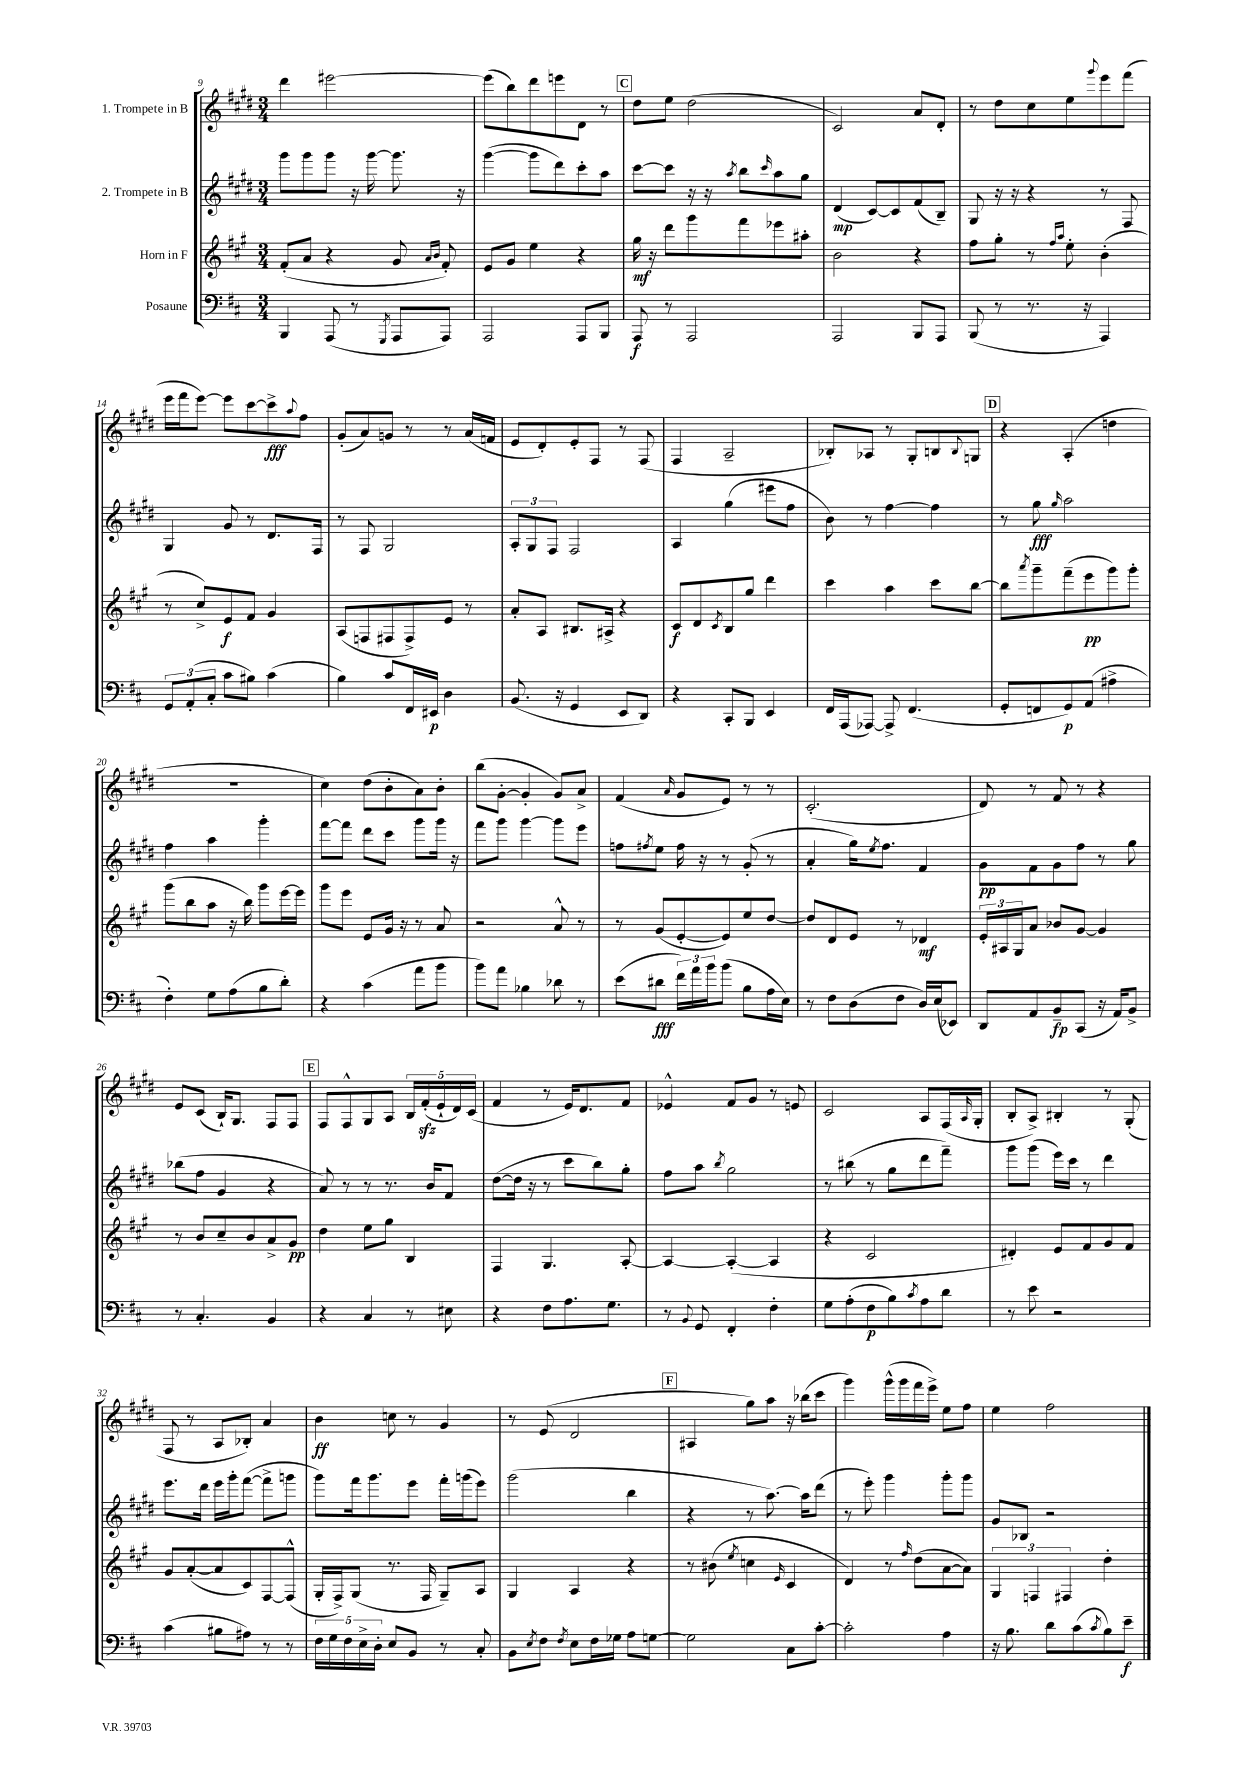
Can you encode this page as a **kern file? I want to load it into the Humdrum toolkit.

**kern	**dynam	**kern	**dynam	**kern	**dynam	**kern	**dynam
*part4	*part4	*part3	*part3	*part2	*part2	*part1	*part1
*staff4	*staff4	*staff3	*staff3	*staff2	*staff2	*staff1	*staff1
*I"Posaune	*	*I"Horn in F	*	*I"2. Trompete in B	*	*I"1. Trompete in B	*
*clefF4	*	*clefG2	*	*clefG2	*	*clefG2	*
*k[f#c#]	*	*k[f#c#g#]	*	*k[f#c#g#d#]	*	*k[f#c#g#d#]	*
*M3/4	*	*M3/4	*	*M3/4	*	*M3/4	*
=9	=9	=9	=9	=9	=9	=9	=9
4BBB/	.	(8f#'/L	.	8ggg#\L	.	4ddd#\	.
.	.	8a/J	.	8ggg#\	.	.	.
(8AAA/	.	4r	.	8ggg#\J	.	[2eee#X\	.
8r	.	.	.	16r	.	.	.
.	.	.	.	[16ggg#\	.	.	.
8qGGG/	.	.	.	.	.	.	.
8AAA/L	.	8g#/	.	8.ggg#\]	.	.	.
.	.	16qqa/LL	.	.	.	.	.
.	.	16qqb/JJ	.	.	.	.	.
8AAA/J)	.	8f#'/)	.	.	.	.	.
.	.	.	.	16r	.	.	.
=10	=10	=10	=10	=10	=10	=10	=10
2AAA/	.	8e/L	.	([4ggg#\	.	(8eee#\L]	.
.	.	8g#/J	.	.	.	8bb\)	.
.	.	4ee\	.	8ggg#\L]	.	8ddd#\	.
.	.	.	.	8ddd#\)	.	8eeen\	.
8AAA/L	.	4r	.	8ccc#'\	.	8d#\J	.
8BBB/J	.	.	.	8aa\J	.	8r	.
!!LO:REH:place=s1:t=C
=11	=11	=11	=11	=11	=11	=11	=11
8AAA/	f	16gg#\	mf	[8ccc#\L	.	8dd#\L	.
.	.	16r	.	.	.	.	.
8r	.	8ddd\L	.	8ccc#\J]	.	8ee\J	.
2AAA/	.	8ggg#\	.	16r	.	(2dd#\	.
.	.	.	.	16r	.	.	.
.	.	.	.	8qaa/	.	.	.
.	.	8fff#\	.	8bb\L	.	.	.
.	.	.	.	16qqccc#/	.	.	.
.	.	8eee-X\	.	8aa\	.	.	.
.	.	8aa#X'\J	.	8gg#\J	.	.	.
=12	=12	=12	=12	=12	=12	=12	=12
2AAA/	.	2b\	.	(4d#/	mp	2c#/)	.
.	.	.	.	[8c#/L)	.	.	.
.	.	.	.	8c#/]	.	.	.
8BBB/L	.	4r	.	(8f#/	.	8a/L	.
8AAA/J	.	.	.	8B~/J)	.	8d#'/J	.
=13	=13	=13	=13	=13	=13	=13	=13
(8BBB/	.	8ff#\L	.	8G#/	.	8r	.
8r	.	8gg#'\J	.	16r	.	8dd#\L	.
.	.	.	.	16r	.	.	.
8.r	.	8r	.	4r	.	8cc#\	.
.	.	16qqff#/LL	.	.	.	.	.
.	.	16qqaa/JJ	.	.	.	.	.
.	.	8ee'\	.	.	.	8ee\	.
16r	.	.	.	.	.	.	.
.	.	.	.	.	.	8qqggg#/	.
4AAA/)	.	(4b'\	.	8r	.	8eee\	.
.	.	.	.	8F#/	.	(8fff#\J	.
!!LO:LB:g=z
=14	=14	=14	=14	=14	=14	=14	=14
12GG/L	.	8r	.	4G#/	.	16eee\LL	.
.	.	.	.	.	.	16fff#\J	.
(12AA'/	.	.	.	.	.	.	.
.	.	8cc#^/L)	.	.	.	[8eee\J)	.
12C#'/J	.	.	.	.	.	.	.
8c#\L	.	8e/	f	8g#/	.	8eee\L]	.
8B#X\J)	.	8f#/J	.	8r	.	[8ccc#\	.
(4c#\	.	4g#/	.	8.d#/L	.	8ccc#^\]	fff
.	.	.	.	.	.	8qqaa/	.
.	.	.	.	.	.	8ff#\J	.
.	.	.	.	16F#/Jk	.	.	.
=15	=15	=15	=15	=15	=15	=15	=15
4B\)	.	(8A/L	.	8r	.	(8g#'/L	.
.	.	8Fn/	.	8F#/	.	8a/)	.
8c#/L	.	8F#X/	.	2G#/	.	8gn/J	.
16FF#/L	.	8F#^/)	.	.	.	8r	.
16EE#X/JJ	p	.	.	.	.	.	.
4D\	.	8e/J	.	.	.	8r	.
.	.	8r	.	.	.	(16a/LL	.
.	.	.	.	.	.	16fn/JJ	.
=16	=16	=16	=16	=16	=16	=16	=16
(8.BB/	.	8a'/L	.	12A'/L	.	8e/L	.
.	.	.	.	12G#/	.	.	.
.	.	8A/J	.	.	.	8d#'/)	.
.	.	.	.	12F#/J	.	.	.
16r	.	.	.	.	.	.	.
4GG/	.	8.B#X/L	.	2F#/	.	8e'/	.
.	.	.	.	.	.	8F#/J	.
.	.	16A#X^/Jk	.	.	.	.	.
8EE/L	.	4r	.	.	.	8r	.
8DD/J)	.	.	.	.	.	(8F#/	.
=17	=17	=17	=17	=17	=17	=17	=17
4r	.	8c#/L	f	4A/	.	4F#/	.
.	.	8d/	.	.	.	.	.
.	.	8qc#/	.	.	.	.	.
8CC#'/L	.	8B/	.	(4gg#\	.	2A~/	.
8BBB/J	.	8gg#/J	.	.	.	.	.
4EE/	.	4ddd\	.	8eee#X\L	.	.	.
.	.	.	.	8ff#\J	.	.	.
=18	=18	=18	=18	=18	=18	=18	=18
16FF#/LL	.	4ccc#\	.	8b\)	.	8B-X'/L)	.
(16AAA/J	.	.	.	.	.	.	.
[8AAA-X/J)	.	.	.	8r	.	8A-X/J	.
8AAA-^/]	.	4aa\	.	[4ff#\	.	8r	.
(4.FF#/	.	.	.	.	.	8G#'/L	.
.	.	8ccc#\L	.	4ff#\]	.	8Bn/	.
.	.	.	.	.	.	8qqB/	.
.	.	[8bb\J	.	.	.	8Gn/J	.
!!LO:REH:place=s1:t=D
=19	=19	=19	=19	=19	=19	=19	=19
8GG'/L	.	8bb\L]	.	8r	.	4r	.
.	.	8qaaa/	.	.	.	.	.
8FFn/	.	8ggg#~\	.	8gg#\	fff	.	.
.	.	.	.	16qqgg#/	.	.	.
8GG/)	p	(8fff#~\	.	2aa\	.	(4A'/	.
(8AA/J	.	8eee\	pp	.	.	.	.
4A#X^\	.	8ggg#\)	.	.	.	4ddn\	.
.	.	8ggg#'\J	.	.	.	.	.
!!LO:LB:g=z
=20	=20	=20	=20	=20	=20	=20	=20
4F#'\)	.	(8ggg#\L	.	4ff#\	.	2.r	.
.	.	8bb\	.	.	.	.	.
8G\L	.	8aa\J	.	4aa\	.	.	.
(8A\	.	16r	.	.	.	.	.
.	.	16bb\)	.	.	.	.	.
8B\	.	8ggg#\L	.	4ggg#'\	.	.	.
8d'\J)	.	[16eee\L	.	.	.	.	.
.	.	16eee\JJ]	.	.	.	.	.
=21	=21	=21	=21	=21	=21	=21	=21
4r	.	8ggg#\L	.	[8fff#\L	.	4cc#\)	.
.	.	8eee\J	.	8fff#\J]	.	.	.
(4c#\	.	8e/L	.	8ddd#\L	.	(8dd#\L	.
.	.	16g#/Jk	.	8ccc#\J	.	8b'\	.
.	.	16r	.	.	.	.	.
8a\L	.	8r	.	8ggg#\L	.	8a\)	.
8b\J	.	8a/	.	16ggg#\Jk	.	8b'\J	.
.	.	.	.	16r	.	.	.
=22	=22	=22	=22	=22	=22	=22	=22
8b\L)	.	2r	.	8fff#\L	.	(8bb\L	.
8a\J	.	.	.	8ggg#\J	.	[8g#'\J	.
4B-X\	.	.	.	[4ggg#\	.	4g#'/]	.
8d-X\	.	8a^^/	.	8ggg#\L]	.	8g#/L)	.
8r	.	8r	.	8eee\J	.	8a^/J	.
=23	=23	=23	=23	=23	=23	=23	=23
(8e\L	.	8r	.	8ffn\L	.	(4f#/	.
.	.	.	.	8qff#X/	.	.	.
8d#X\J	fff	(8g#/L	.	8ee\J	.	.	.
.	.	.	.	.	.	16qqa/	.
24f#\LL)	.	[8e'/	.	16ff#\	.	8g#/L	.
24a\	.	.	.	.	.	.	.
.	.	.	.	16r	.	.	.
24b\J	.	.	.	.	.	.	.
(8b\J	.	8e/])	.	8r	.	8e/J)	.
8B\L	.	8ee/	.	(8g#'/	.	8r	.
16A\L	.	[8dd/J	.	8r	.	8r	.
16E\JJ)	.	.	.	.	.	.	.
=24	=24	=24	=24	=24	=24	=24	=24
8r	.	8dd/L]	.	4a'/	.	(2.c#'/	.
8F#\L	.	8d/	.	.	.	.	.
(8D\	.	8e/J	.	16gg#\KL)	.	.	.
.	.	.	.	8qee/	.	.	.
.	.	.	.	8.ff#\J	.	.	.
8F#\J	.	8r	.	.	.	.	.
16D/LL)	.	4d-X/	mf	4f#/	.	.	.
(16E/J	.	.	.	.	.	.	.
8EE-X/J)	.	.	.	.	.	.	.
=25	=25	=25	=25	=25	=25	=25	=25
8DD/L	.	24e'/LL	.	8g#\L	pp	8d#/)	.
.	.	24A#X/	.	.	.	.	.
.	.	24G#/J	.	.	.	.	.
8AA/	.	8a/J	.	8f#\	.	8r	.
8BB~/	fp	8b-X/L	.	8g#\	.	8f#/	.
(8CC#/J	.	[8g#/J	.	8ff#\J	.	8r	.
16r	.	4g#/]	.	8r	.	4r	.
16AA/KL)	.	.	.	.	.	.	.
8BB^/J	.	.	.	8gg#\	.	.	.
!!LO:LB:g=z
=26	=26	=26	=26	=26	=26	=26	=26
8r	.	8r	.	(8bb-X\L	.	8e/L	.
4.C#'/	.	8b/L	.	8ff#\J	.	(8c#/J	.
.	.	8cc#~/	.	4g#/	.	16B`/KL)	.
.	.	.	.	.	.	8.G#/J	.
.	.	8b/	.	.	.	.	.
4BB/	.	8a^/	.	4r	.	8F#/L	.
.	.	8g#/J	pp	.	.	8F#/J	.
!!LO:REH:place=s1:t=E
=27	=27	=27	=27	=27	=27	=27	=27
4r	.	4dd\	.	8a/)	.	8F#/L	.
.	.	.	.	8r	.	8F#^^/	.
4C#/	.	8ee\L	.	8r	.	8G#/	.
.	.	8gg#\J	.	8.r	.	8A/J	.
8r	.	4B/	.	.	.	20B/LL	.
.	.	.	.	.	.	(20f#zz'/	.
.	.	.	.	16b/KL	.	.	.
.	.	.	.	.	.	20e`/	.
8E#X\	.	.	.	8f#/J	.	.	.
.	.	.	.	.	.	20d#/)	.
.	.	.	.	.	.	(20c#/JJ	.
=28	=28	=28	=28	=28	=28	=28	=28
4r	.	4F#/	.	([8dd#\L	.	4f#/	.
.	.	.	.	16dd#\Jk]	.	.	.
.	.	.	.	16r	.	.	.
8F#\L	.	4.G#/	.	8r	.	8r	.
8.A\	.	.	.	8ccc#\L	.	16e/KL)	.
.	.	.	.	.	.	8.d#/	.
.	.	.	.	8bb\)	.	.	.
8.G\J	.	.	.	.	.	.	.
.	.	[8A'/	.	8gg#'\J	.	8f#/J	.
=29	=29	=29	=29	=29	=29	=29	=29
8r	.	4A/_	.	8ff#\L	.	4e-X^^/	.
8qqBB/	.	.	.	.	.	.	.
8GG/	.	.	.	8aa\J	.	.	.
.	.	.	.	8qbb/	.	.	.
4FF#'/	.	(4A'/_	.	2gg#\	.	8f#/L	.
.	.	.	.	.	.	8g#/J	.
4F#'\	.	4A/]	.	.	.	8r	.
.	.	.	.	.	.	8en/	.
=30	=30	=30	=30	=30	=30	=30	=30
8G\L	.	4r	.	8r	.	2c#/	.
(8A'\	.	.	.	(8bb#X\	.	.	.
8F#\	p	2c#/	.	8r	.	.	.
8B\)	.	.	.	8gg#\L	.	.	.
8qc#/	.	.	.	.	.	.	.
8A\	.	.	.	8ddd#\	.	8A/L	.
8d\J	.	.	.	8fff#~\J)	.	(16F#/L	.
.	.	.	.	.	.	16qqA/	.
.	.	.	.	.	.	16G#'/JJ	.
=31	=31	=31	=31	=31	=31	=31	=31
8r	.	4d#X'/)	.	8ggg#\L	.	8B'/L	.
8e\	.	.	.	(8ggg#\J	.	8A^/J)	.
2r	.	8e/L	.	16eee\LL)	.	4B#X'/	.
.	.	.	.	16ccc#\JJ	.	.	.
.	.	8f#/	.	8r	.	.	.
.	.	8g#/	.	4ddd#\	.	8r	.
.	.	8f#/J	.	.	.	(8G#'/	.
!!LO:LB:g=z
=32	=32	=32	=32	=32	=32	=32	=32
(4c#\	.	8g#/L	.	8.eee\L	.	8F#/	.
.	.	([8a'/	.	.	.	8r	.
.	.	.	.	16ddd#\Jk	.	.	.
8B#X\L	.	8a/]	.	16eee\LL	.	8A/L	.
.	.	.	.	16ggg#'\J	.	.	.
8A#X\J)	.	8c#/)	.	([8fff#\J	.	8B-X'/J)	.
8r	.	[8F#/	.	8fff#^\L]	.	4a/	.
8r	.	(8F#^^/J]	.	8gggn\J	.	.	.
=33	=33	=33	=33	=33	=33	=33	=33
20F#\LL	.	16G#'/LL	.	8ggg#\L)	.	4b\	ff
20G\	.	.	.	.	.	.	.
.	.	16F#^/J)	.	.	.	.	.
20F#\	.	.	.	.	.	.	.
.	.	(8G#/J	.	16fff#\k	.	.	.
20E^\	.	.	.	.	.	.	.
.	.	.	.	8.ggg#\	.	.	.
20D'\JJ	.	.	.	.	.	.	.
8E/L	.	8.r	.	.	.	8ccn\	.
8BB/J	.	.	.	8eee\J	.	8r	.
.	.	16F#/	.	.	.	.	.
8r	.	8G#~/L)	.	16fff#'\LL	.	4g#/	.
.	.	.	.	(16gggn\J	.	.	.
8C#'/	.	8A/J	.	8eee\J)	.	.	.
=34	=34	=34	=34	=34	=34	=34	=34
8BB\L	.	4G#/	.	(2ggg#\	.	8r	.
8qE/	.	.	.	.	.	.	.
8F#\J	.	.	.	.	.	(8e/	.
8qF#/	.	.	.	.	.	.	.
8E\L	.	4A/	.	.	.	2d#/	.
16F#\L	.	.	.	.	.	.	.
16G-X\JJ	.	.	.	.	.	.	.
8A\L	.	4r	.	4bb\	.	.	.
[8Gn\J	.	.	.	.	.	.	.
!!LO:REH:place=s1:t=F
=35	=35	=35	=35	=35	=35	=35	=35
2G\]	.	8r	.	4r	.	4A#X/	.
.	.	(8b#X\	.	.	.	.	.
.	.	8qee/	.	.	.	.	.
.	.	4ccn\	.	8r	.	8gg#\L)	.
.	.	.	.	[8.aa\)	.	8aa\J	.
.	.	16qqe/	.	.	.	.	.
8C#\L	.	4c#/	.	.	.	16r	.
.	.	.	.	16aa\KL]	.	(16bb-X\KL	.
[8c#'\J	.	.	.	(8ddd#\J	.	8ccc#\J	.
=36	=36	=36	=36	=36	=36	=36	=36
2c#'\]	.	4d/)	.	8r	.	4ggg#\)	.
.	.	.	.	8eee'\)	.	.	.
.	.	8r	.	4ggg#\	.	(16ggg#^^\LL	.
.	.	.	.	.	.	16ggg#\	.
.	.	16qqff#/	.	.	.	.	.
.	.	(8dd\L	.	.	.	16fff#\	.
.	.	.	.	.	.	16eee^\JJ)	.
4A\	.	[8a\	.	8ggg#'\L	.	8ee\L	.
.	.	8a\J])	.	8ggg#\J	.	8ff#\J	.
=37	=37	=37	=37	=37	=37	=37	=37
16r	.	6G#/	.	8g#/L	.	4ee\	.
8.B\	.	.	.	.	.	.	.
.	.	.	.	8B-X/J	.	.	.
.	.	6Fn/	.	.	.	.	.
8d\L	.	.	.	2r	.	2ff#\	.
.	.	6F#X/	.	.	.	.	.
(8c#\	.	.	.	.	.	.	.
8qc#/	.	.	.	.	.	.	.
8B\)	.	4dd'\	.	.	.	.	.
8e~\J	f	.	.	.	.	.	.
==	==	==	==	==	==	==	==
*-	*-	*-	*-	*-	*-	*-	*-
